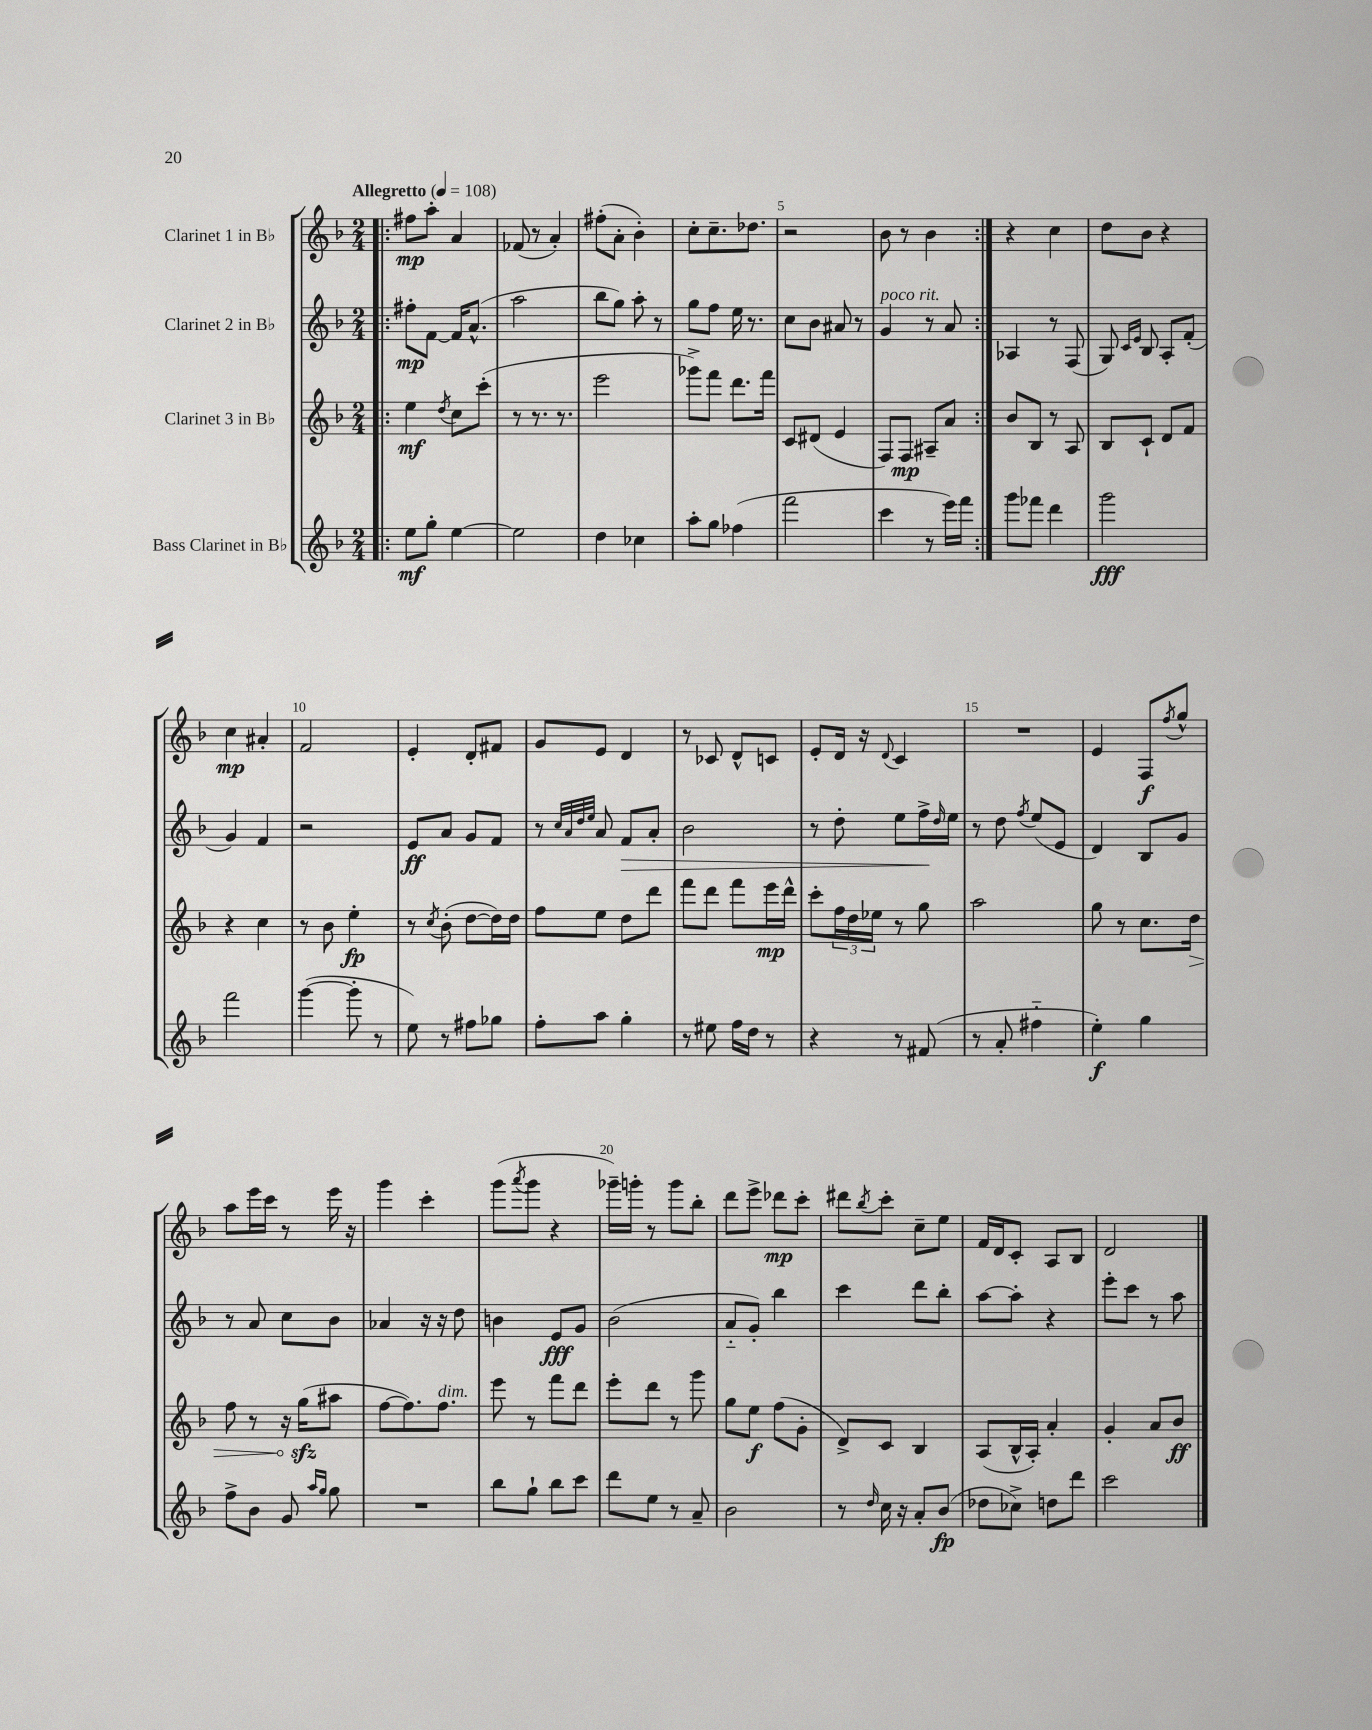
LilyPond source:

<<
\new StaffGroup <<
\new Staff = "s0" \with { instrumentName = "Clarinet 1 in Bb" } {
    \clef treble \key f \major \numericTimeSignature \time 2/4 \tempo "Allegretto" 4 = 108
    \repeat volta 2 { \bar ".|:" fis''8\mp a''8-. a'4 |
    fes'8( r8 a'4-.) |
    fis''8-.( a'8-. bes'4-.) |
    c''8-. c''8.-- des''8. |
    r2 |
    bes'8 r8 bes'4 | }
    r4 c''4 |
    d''8 bes'8 r4 |
    c''4\mp ais'4-. |
    f'2 |
    e'4-. d'8-. fis'8 |
    g'8 e'8 d'4 |
    r8 ces'8 d'8-^ c'8 |
    e'8-. d'16 r16 \appoggiatura { d'8 } c'4 |
    R2 |
    e'4 f8\f \acciaccatura { f''8 } g''8-^ |
    a''8 e'''16 c'''16 r8 e'''16 r16 |
    g'''4 c'''4-. |
    g'''8( \acciaccatura { a'''8 } g'''8 r4 |
    ges'''16--) g'''16-. r8 g'''8 bes''8-. |
    d'''8 e'''8-> des'''8\mp c'''8-. |
    dis'''8 \acciaccatura { bes''8 } c'''8-. c''8-- e''8 |
    f'16 d'16 c'8-. a8 bes8 |
    d'2 \bar "|." |
}
\new Staff = "s1" \with { instrumentName = "Clarinet 2 in Bb" } {
    \clef treble \key f \major \numericTimeSignature \time 2/4
    \repeat volta 2 { \bar ".|:" fis''8-.\mp f'8~ f'16 a'8.-^( |
    a''2 |
    bes''8 g''8) a''8-. r8 |
    g''8 f''8 e''16 r8. |
    c''8 bes'8 ais'8 r8 |
    g'4^\markup { \italic "poco rit." } r8 a'8 | }
    aes4 r8 f8( |
    g8) \grace { c'16 e'16 } bes8 a8-. f'8-.( |
    g'4) f'4 |
    r2 |
    e'8\ff a'8 g'8 f'8 |
    r8 \grace { c''32 a'32 d''32 e''32 } a'8 f'8\> a'8-. |
    bes'2 |
    r8 d''8-. e''8 f''16->\! \grace { d''16 } e''16 |
    r8 d''8 \acciaccatura { f''8 } e''8( e'8 |
    d'4) bes8 g'8 |
    r8 a'8 c''8 bes'8 |
    aes'4 r16 r16 d''8 |
    b'4 e'8\fff g'8 |
    bes'2( |
    a'8-_ g'8-.) bes''4 |
    c'''4 d'''8 bes''8-. |
    a''8~ a''8-. r4 |
    e'''8-. c'''8 r8 a''8 \bar "|." |
}
\new Staff = "s2" \with { instrumentName = "Clarinet 3 in Bb" } {
    \clef treble \key f \major \numericTimeSignature \time 2/4
    \repeat volta 2 { \bar ".|:" e''4\mf \acciaccatura { d''8 } c''8 c'''8-.( |
    r8 r8. r8. |
    e'''2 |
    ges'''8->) f'''8 d'''8. f'''16 |
    c'8 dis'8( e'4 |
    f8) f8\mp ais8-- a'8 | }
    bes'8 bes8 r8 a8 |
    bes8 c'8-! d'8 f'8 |
    r4 c''4 |
    r8 bes'8 e''4-.\fp |
    r8 \acciaccatura { c''8 } bes'8-.( d''8~ d''16) d''16 |
    f''8 e''8 d''8 d'''8 |
    f'''8 d'''8 f'''8 e'''16\mp d'''16-^ |
    c'''8-. \tuplet 3/2 { f''16 d''16 ees''16 } r8 g''8 |
    a''2 |
    g''8 r8 c''8. \once \override Hairpin.circled-tip = ##t d''16\> |
    f''8 r8 r16 g''16\sfz\!( ais''8 |
    f''8~ f''8.) f''8.^\markup { \italic "dim." } |
    e'''8 r8 f'''8 d'''8 |
    e'''8-. d'''8 r8 g'''8 |
    g''8 e''8\f f''8( g'8-. |
    d'8->) c'8 bes4 |
    a8( bes16-^ a16-.) a'4-. |
    g'4-. a'8 bes'8\ff \bar "|." |
}
\new Staff = "s3" \with { instrumentName = "Bass Clarinet in Bb" } {
    \clef treble \key f \major \numericTimeSignature \time 2/4
    \repeat volta 2 { \bar ".|:" e''8\mf g''8-. e''4~ |
    e''2 |
    d''4 ces''4 |
    a''8-. g''8 fes''4( |
    f'''2 |
    c'''4 r8 e'''16) f'''16 | }
    g'''8 fes'''8 d'''4 |
    g'''2\fff |
    f'''2 |
    g'''4~( g'''8-. r8 |
    e''8) r8 fis''8 ges''8 |
    f''8-. a''8 g''4-. |
    r8 eis''8 f''16 d''16 r8 |
    r4 r8 fis'8( |
    r8 a'8-. fis''4-_ |
    e''4-.\f) g''4 |
    f''8-> bes'8 g'8 \grace { a''16 g''16 } g''8 |
    R2 |
    bes''8 g''8-! bes''8 c'''8 |
    d'''8 e''8 r8 a'8-- |
    bes'2 |
    r8 \grace { d''16 } c''16 r16 a'8-. bes'8\fp( |
    des''8 ces''8->) d''8 d'''8 |
    c'''2 \bar "|." |
}
>>
>>
\layout { \context { \Score \override BarNumber.break-visibility = ##(#f #t #t) barNumberVisibility = #(every-nth-bar-number-visible 5) } }
